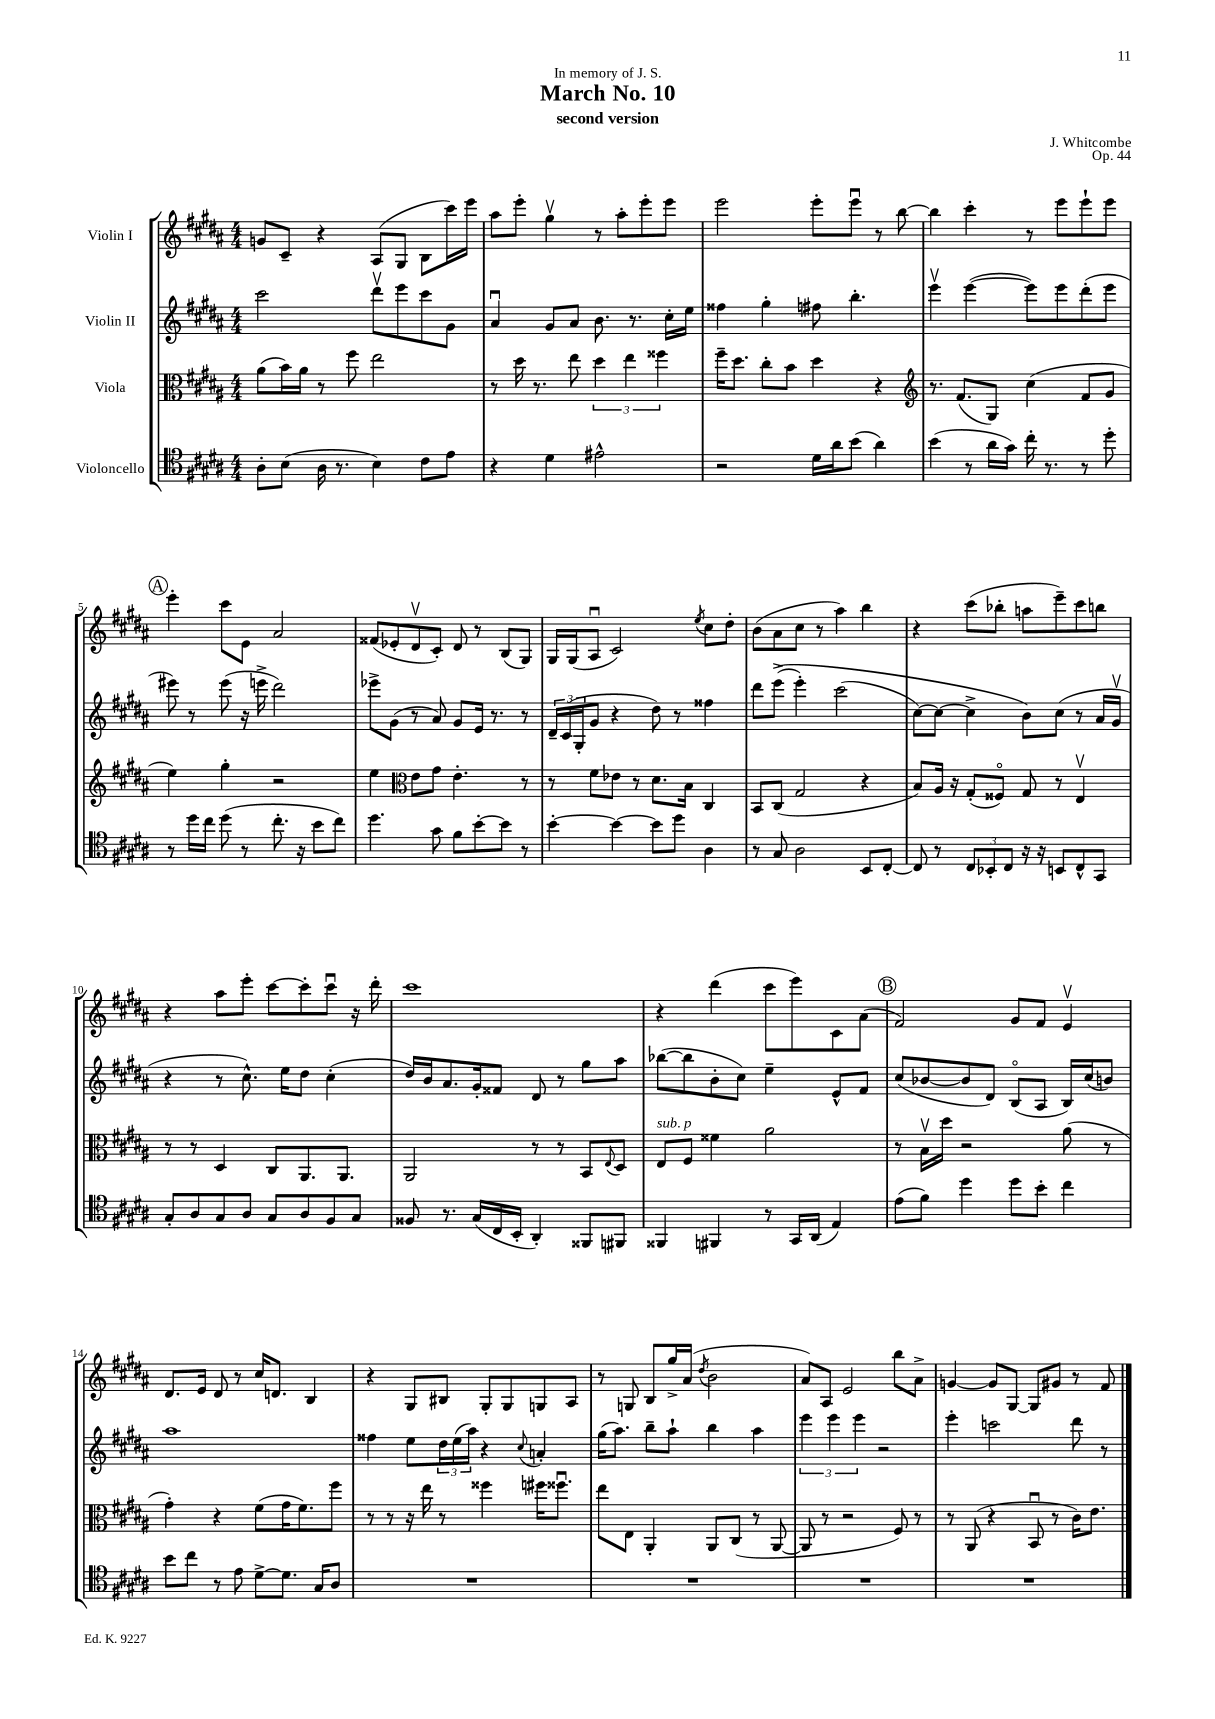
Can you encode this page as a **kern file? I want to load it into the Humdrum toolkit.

**kern	**kern	**kern	**kern
*part4	*part3	*part2	*part1
*staff4	*staff3	*staff2	*staff1
*I"Violoncello	*I"Viola	*I"Violin II	*I"Violin I
*clefC4	*clefC3	*clefG2	*clefG2
*k[f#c#g#d#a#]	*k[f#c#g#d#a#]	*k[f#c#g#d#a#]	*k[f#c#g#d#a#]
*M4/4	*M4/4	*M4/4	*M4/4
=1	=1	=1	=1
8A#'\L	(8a#\L	2ccc#\	8gn/L
(8B\J	16b\L)	.	8c#~/J
.	16a#\JJ	.	.
16A#\	8r	.	4r
8.r	.	.	.
.	8ff#\	.	.
4B\)	2ee\	8ddd#v\L	(8A#/L
.	.	8eee\	8G#/J
8c#\L	.	8ccc#\	8B\L
8e\J	.	8g#\J	16ccc#\L)
.	.	.	16eee\JJ
=2	=2	=2	=2
4r	8r	4a#u/	8aa#\L
.	16dd#\	.	8eee'\J
.	8.r	.	.
4d#\	.	8g#/L	4gg#v\
.	8ee\	8a#/J	.
2e#X^^\	6dd#\	8.b\	8r
.	.	.	8aa#'\L
.	6ee\	.	.
.	.	8.r	.
.	.	.	8eee'\
.	6ff##X\	.	.
.	.	16cc#'\LL	8eee\J
.	.	16ee\JJ	.
=3	=3	=3	=3
2r	16ff#~\KL	4ff##X\	2eee\
.	8.dd#\J	.	.
.	8cc#'\L	4gg#'\	.
.	8b\J	.	.
16d#\LL	4dd#\	8ff#X\	8eee'\L
16a#\J	.	.	.
(8b\J	.	4.bb'\	8eeeu\J
4a#\)	4r	.	8r
.	.	.	[8bb\
=4	=4	=4	=4
*	*clefG2	*	*
(4b\	8.r	4eeev\	4bb\]
.	(8.f#/L	.	.
8r	.	([4eee\	4ccc#'\
16a#\LL	8G#/J)	.	.
16g#\JJ)	.	.	.
16cc#'\	(4cc#\	8eee\L])	8r
8.r	.	.	.
.	.	8eee\	8eee\L
8r	8f#/L	(8ddd#'\	8eee`\
8dd#'\	8g#/J	8eee\J	8eee\J
!!LO:LB:g=z
!!LO:REH:place=s1:t=A
=5	=5	=5	=5
8r	4ee\)	8eee#X\)	4eee'\
16dd#\LL	.	8r	.
16cc#\JJ	.	.	.
(8dd#\	4gg#'\	(8eee#\	8ccc#\L
8r	.	16r	8e\J
.	.	16eeen^\	.
8.cc#'\	2r	2ddd#\)	2a#/
16r	.	.	.
8b\L	.	.	.
8cc#\J)	.	.	.
=6	=6	=6	=6
4.dd#\	4ee\	8eee-X^\L	(8f##X/L
.	.	(8g#\J	8e-X'/
*	*clefC3	*	*
.	8e\L	8r	8d#v/
8g#\	8g#\J	8a#/)	8c#'/J)
8f#\L	4.e'\	8g#/L	8d#/
[8b'\	.	16e/Jk	8r
.	.	8.r	.
8b\J]	.	.	(8B/L
8r	8r	8r	8G#/J)
=7	=7	=7	=7
[4b'\	8r	24d#~/LL	16G#/LL
.	.	(24c#/	.
.	.	.	(16G#/J
.	.	24G#'/J	.
.	8f#\L	8g#/J	8A#u/J
4b\_	8e-X\J	4r	2c#/)
.	8r	.	.
8b\L]	8.d#\L	8dd#\)	.
8dd#\J	.	8r	.
.	16B\Jk	.	.
.	.	.	8qee/
4A#\	4C#/	4ff##X\	8cc#\L
.	.	.	8dd#'\J
=8	=8	=8	=8
8r	8BB/L	8ddd#\L	(8b\L
8G#/	(8C#/J	((8eee^\J	8a#\
2A#\	2G#/	4eee'\)	8cc#\J
.	.	.	8r
.	.	(2ccc#\	4aa#\)
8BB/L	4r	.	4bb\
[8C#'/J	.	.	.
=9	=9	=9	=9
8C#/]	8B/L)	[8cc#\L)	4r
8r	16A#/Jk	8cc#\J_	.
.	16r	.	.
12C#/L	(8G#'/L	4cc#^\]	(8ccc#\L
12BB-X'/	.	.	.
.	8F##X/J)	.	8bb-X'\J
12C#/J	.	.	.
16r	8G#/	8b\L)	8aan\L
16r	.	.	.
8BBn/L	8r	(8cc#\J	8eee~\)
8C#^^/	4Ev/	8r	8ccc#\
8GG#/J	.	16a#/LL	8bbn\J
.	.	16g#v/JJ	.
!!LO:LB:g=z
=10	=10	=10	=10
8G#'/L	8r	4r	4r
8A#/	8r	.	.
8G#/	4D#/	8r	8aa#\L
8A#/J	.	8.cc#^^\)	8eee'\J
8G#/L	8C#/L	.	[8ccc#\L
.	.	16ee\KL	.
8A#/	8.AA#/	8dd#\J	8ccc#'\]
8F#/	.	(4cc#'\	8ccc#u\J
.	8.AA#/J	.	.
8G#/J	.	.	16r
.	.	.	16ddd#'\
=11	=11	=11	=11
8F##X/	2AA#/	16dd#/LL)	1ccc#
.	.	16b/J	.
8.r	.	8.a#/	.
(16G#/LL	.	16g#'/k	.
16C#/	.	8f##X/J	.
16BB'/JJ	.	.	.
4AA#'/)	8r	8d#/	.
.	8r	8r	.
8FF##X/L	8BB/L	8gg#\L	.
.	8qqE/	.	.
8FF#X/J	8D#/J	8aa#\J	.
=12	=12	=12	=12
!	!LO:TX:a:i:t=sub. p	!	!
4FF##X/	8E/L	([8bb-X\L	4r
.	8F#/J	8bb-\]	.
4FF#X/	4f##X\	8b'\	(4ddd#\
.	.	8cc#\J)	.
8r	2a#\	4ee~\	8ccc#\L
16GG#/LL	.	.	8eee\)
(16AA#/JJ	.	.	.
4E/)	.	8e^^/L	8c#\
.	.	8f#/J	(8a#\J
!!LO:REH:place=s1:t=B
=13	=13	=13	=13
(8e\L	8r	(8cc#/L	2f#/)
8f#\J)	16Bv\LL	[8b-X/	.
.	16dd#\JJ	.	.
4dd#\	2r	8b-/]	.
.	.	8d#/J)	.
8dd#\L	.	(8B/L	8g#/L
8b'\J	.	8A#/J	8f#/J
4cc#\	(8a#\	16B/LL)	4ev/
.	.	(16cc#/J	.
.	8r	8bn/J)	.
!!LO:LB:g=z
=14	=14	=14	=14
8b\L	4g#'\)	1aa#	8.d#/L
8cc#\J	.	.	.
.	.	.	16e/Jk
8r	4r	.	8d#/
8e\	.	.	8r
[8d#^\L	(8f#\L	.	16cc#/KL
.	.	.	8.dn/J
8.d#\J]	16g#\K	.	.
.	8.f#\)	.	.
.	.	.	4B/
16G#/KL	.	.	.
8A#/J	8ff#\J	.	.
=15	=15	=15	=15
1r	8r	4ff##X\	4r
.	8r	.	.
.	16r	8ee\L	8G#/L
.	16ee\	.	.
.	8r	24dd#\L	8B#X/J
.	.	(24ee\	.
.	.	24aa#\JJ)	.
.	4ff##X\	4r	8G#'/L
.	.	.	8G#/
.	.	8qqcc#/	.
.	16ff#X\KL	4an'/	8Gn/
.	8.ff##Xu\J	.	.
.	.	.	8A#/J
=16	=16	=16	=16
1r	8ee\L	(16gg#\KL	8r
.	.	8.aa#\J)	.
.	8E\J	.	8Gn/
.	4AA#'/	8bb~\L	8B/L
.	.	8aa#`\J	16gg#^/L
.	.	.	(16a#/JJ
.	.	.	8qdd#/
.	8AA#/L	4bb\	2b\
.	(8C#/J	.	.
.	8r	4aa#\	.
.	[8AA#/	.	.
=17	=17	=17	=17
1r	8AA#/]	6eee\	8a#/L)
.	8r	.	8A#/J
.	.	6eee\	.
.	2r	.	2e/
.	.	6eee\	.
.	.	2r	.
.	8F#/)	.	8bb\L
.	8r	.	8a#^\J
=18	=18	=18	=18
1r	8r	4eee'\	[4gn/
.	(8AA#/	.	.
.	4r	2cccn\	8g/L]
.	.	.	[8G#/J
.	8BBu/	.	8G#/L]
.	8r	.	8g#X/J
.	16c#\KL)	8ddd#\	8r
.	8.e\J	.	.
.	.	8r	8f#/
==	==	==	==
*-	*-	*-	*-
